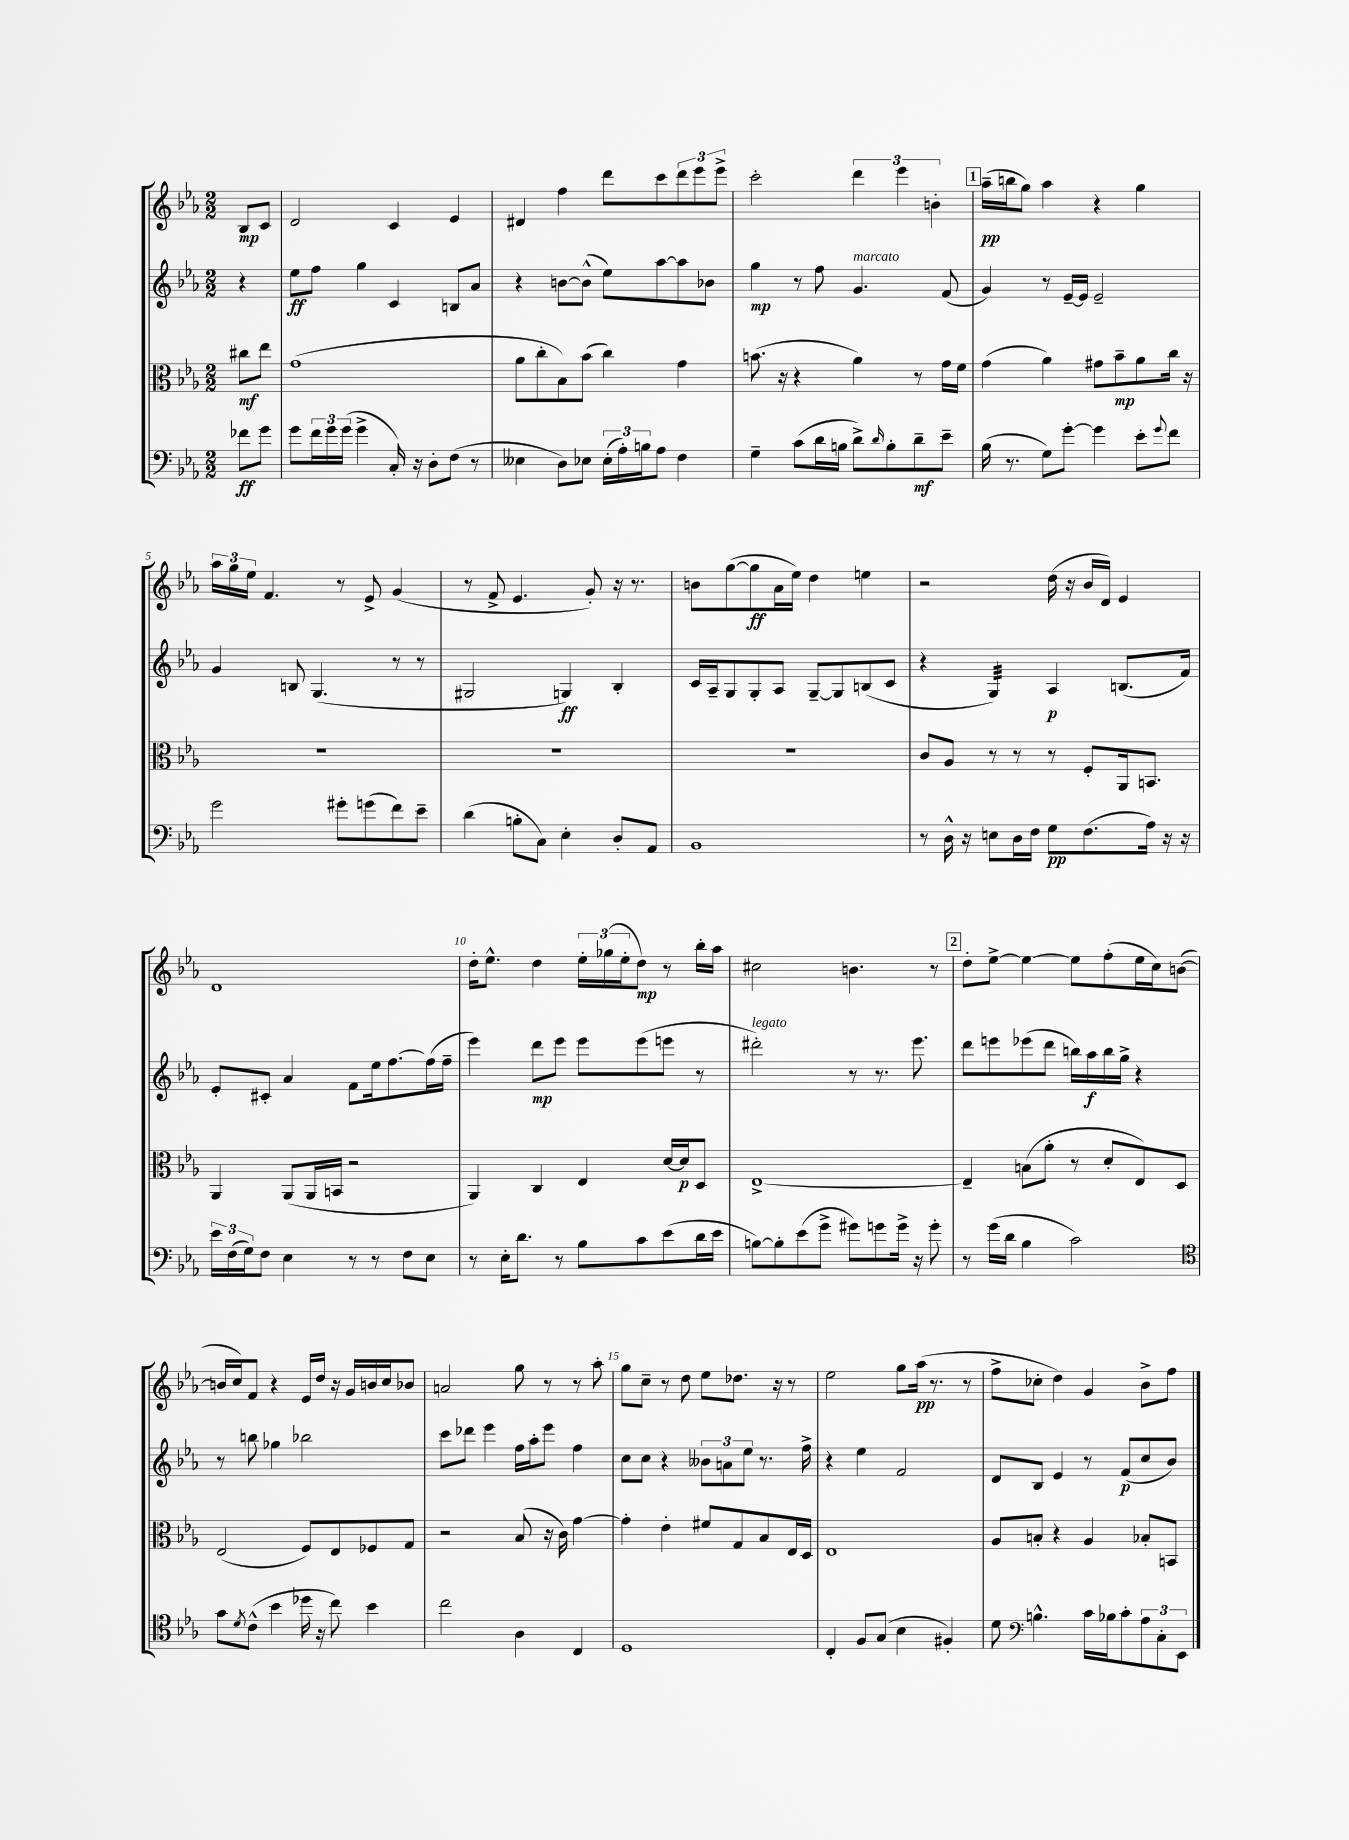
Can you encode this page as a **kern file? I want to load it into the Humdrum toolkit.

**kern	**kern	**kern	**kern
*staff4	*staff3	*staff2	*staff1
*clefF4	*clefC3	*clefG2	*clefG2
*k[b-e-a-]	*k[b-e-a-]	*k[b-e-a-]	*k[b-e-a-]
*M2/2	*M2/2	*M2/2	*M2/2
8f-\L	8cc#\L	4r	8B-/L
8g\J	8ee-\J	.	8c/J
=	=	=	=
8g\L	(1g	8ee-\L	2d/
24f\L	.	8ff\J	.
24g\	.	.	.
(24g\JJ	.	.	.
4g^\	.	4gg\	.
16C'/)	.	4c/	4c/
16r	.	.	.
8D'\L	.	.	.
(8F\J	.	8B/L	4e-/
8r	.	8a-/J	.
=	=	=	=
4E--\	8a-\L	4r	4d#/
.	8cc'\	.	.
8D\L)	8B-\)	[8b\L	4ff\
8E-\J	(8b-\J	(8b^^\]J	.
(24E-'\LL	4cc\)	8ee-\L)	8ddd\L
24A-'\)	.	.	.
24B\J	.	.	.
8A-\J	.	[8aa-\	8ccc\
4F\	4g\	8aa-\]	12ddd\
.	.	.	12eee-\
.	.	8b-\J	.
.	.	.	12eee-^\J
=	=	=	=
4G~\	(8.b\	4gg\	2ccc'\
.	16r	.	.
(8c\L	4r	8r	.
16d\L	.	8ff\	.
16B\JJ	.	.	.
8d^\L)	4a-\)	4.g/	6ddd\
16qqd/	.	.	.
8B'\	.	.	.
.	.	.	6eee-\
8d~\	8r	.	.
.	.	.	6b'\
8e-~\J	16g\LL	(8f/	.
.	16f\JJ	.	.
=	=	=	=
(16B-\	(4g\	4g/)	(16aa-~\LL
8.r	.	.	16bb\J
.	.	.	8gg\J)
8G\L)	4a-\)	8r	4aa-\
[8g'\J	.	[16e-~/LL	.
.	.	16e-/]JJ	.
4g\]	8g#\L	2e-~/	4r
.	8b-~\	.	.
8e-'\L	8a-\	.	4gg\
8qqg/	.	.	.
8f\J	16cc\Jk	.	.
.	16r	.	.
=	=	=	=
2g\	1r	4g/	24aa-\LL
.	.	.	24gg\
.	.	.	24ee-\JJ
.	.	.	4.f/
.	.	8B/	.
.	.	(4.G/	.
8g#'\L	.	.	8r
(8g\	.	.	8e-^/
8f\)	.	8r	(4g/
8e-~\J	.	8r	.
=	=	=	=
(4d\	1r	2G#/	8r
.	.	.	8f^/
8B'\L	.	.	4.e-/
8C\J)	.	.	.
4E-'\	.	4G/)	.
.	.	.	8g'/)
8D'/L	.	4B-'/	16r
.	.	.	8.r
8AA-/J	.	.	.
=	=	=	=
1BB-	1r	16c/LL	8b\L
.	.	16A-~/J	.
.	.	8G/	([8gg\
.	.	8G'/	8gg\]
.	.	8A-/J	16a-\L
.	.	.	16ee-\JJ)
.	.	[8G~/L	4dd\
.	.	8G/]	.
.	.	(8B/	4ee\
.	.	8c/J	.
=	=	=	=
8r	8c/L	4r	2r
16D^^\	8A-/J	.	.
16r	.	.	.
8E\L	8r	4G/)	.
16D\L	8r	.	.
16F\JJ	.	.	.
8G\L	8r	4A-/	(16dd\
.	.	.	16r
(8.F\	8F'/L	.	16b-/LL
.	.	.	16d/JJ)
.	16AA-/k	(8.B/L	4e-/
16A-\Jk)	8.BB/J	.	.
16r	.	.	.
16r	.	16f/Jk)	.
=	=	=	=
24e-\LL	4AA-/	8e-'/L	1d
(24F\	.	.	.
24G\J)	.	.	.
8F\J	.	8c#'/J	.
4E-\	(8AA-/L	4a-/	.
.	16AA-/L	.	.
.	16BB/JJ	.	.
8r	2r	8f\L	.
8r	.	16ee-\k	.
.	.	[8.ff\	.
8F\L	.	.	.
8E-\J	.	(16ff\]L	.
.	.	16ff~\JJ	.
=	=	=	=
8r	4AA-/)	4eee-\)	16dd'\LK
.	.	.	8.ee-^^\J
16E-'\LK	.	.	.
8.d\J	.	.	.
.	4C/	8ddd\L	4dd\
8r	.	8eee-\J	.
8B-\L	4E-/	8eee-\L	24ee-'\LL
.	.	.	(24gg-\
.	.	.	24ee-'\J
8c\	.	(8eee-\	8dd\J)
(8e-\	[16d/LL	8eee\J	8r
.	16d/]J	.	.
16d\L	8D/J	8r	16bb-'\LL
16e-\JJ	.	.	16aa-\JJ
=	=	=	=
[8B\L)	[1E-^	2ddd#'\)	2cc#\
8B'\]	.	.	.
(8e-\	.	.	.
8g^\J	.	.	.
8g#\L)	.	8r	4.b\
8g\	.	8.r	.
16g^\Jk	.	.	.
16r	.	8.eee-\	.
8g'\	.	.	8r
=	=	=	=
8r	4E-~/]	8ddd\L	8dd'\L
(16g\LL	.	8eee\	[8ee-^\J
16d\JJ	.	.	.
4B-\	(8B\L	(8eee-\	4ee-\_
.	8a-'\J	8ddd\J	.
2c\)	8r	16bb\LL)	8ee-\]L
.	.	16aa-\	.
.	8d'/L	16bb\	(8ff'\
.	.	16gg^\JJ	.
.	8E-/)	4r	16ee-\L
.	.	.	16cc\J)
.	8D/J	.	([8b\J
=	=	=	=
*clefC4	*	*	*
8g\L	(2E-/	8r	16b/]LL
.	.	.	16cc/J)
8qd/	.	.	.
(8c^^\J	.	8bb\	8f/J
4b-\	.	4gg-\	4r
16dd-\	8F/L)	2bb-\	16e-/LL
16r	.	.	16dd/JJ
8cc\)	8E-/	.	16r
.	.	.	16g/LL
4b-\	8F-/	.	16b/
.	.	.	16cc/J
.	8G/J	.	8b-/J
=	=	=	=
2cc\	2r	8ccc\L	2a/
.	.	8ddd-\J	.
.	.	4eee-\	.
4A-\	(8B-/	16ff\LL	8gg\
.	.	16aa-'\J	.
.	16r	8eee-\J	8r
.	16c\)	.	.
4C/	[4g\	4ff\	8r
.	.	.	8aa-'\
=	=	=	=
1D	4g'\]	8cc\L	8gg\L
.	.	8cc\J	8cc~\J
.	4e-'\	4r	8r
.	.	.	8dd\
.	8f#/L	12b--\L	8ee-\L
.	.	12a\	.
.	8G/	.	8.dd-\J
.	.	12ee-\J	.
.	8B-/	8.r	.
.	.	.	16r
.	16E-/L	.	8r
.	16D/JJ	16ff^\	.
=	=	=	=
4C'/	1E-	4r	2ee-\
8F/L	.	4ee-\	.
(8G/J	.	.	.
4B-\	.	2f/	8gg\L
.	.	.	(16aa-\Jk
.	.	.	8.r
4F#'/)	.	.	.
.	.	.	8r
=	=	=	=
8d\	8A-/L	8d/L	8ff^\L
*clefF4	*	*	*
4.B^^\	8B'/J	8B-/J	8cc-'\J
.	4r	4e-/	4dd\)
16c\LL	4A-/	8r	4g/
16B-\J	.	.	.
8c'\	.	(8f/L	.
12A-\	8B-'/L	8cc/	8b-^\L
12C'\	.	.	.
.	8BB/J	8b-/J)	8ff\J
12EE-\J	.	.	.
==	==	==	==
*-	*-	*-	*-
